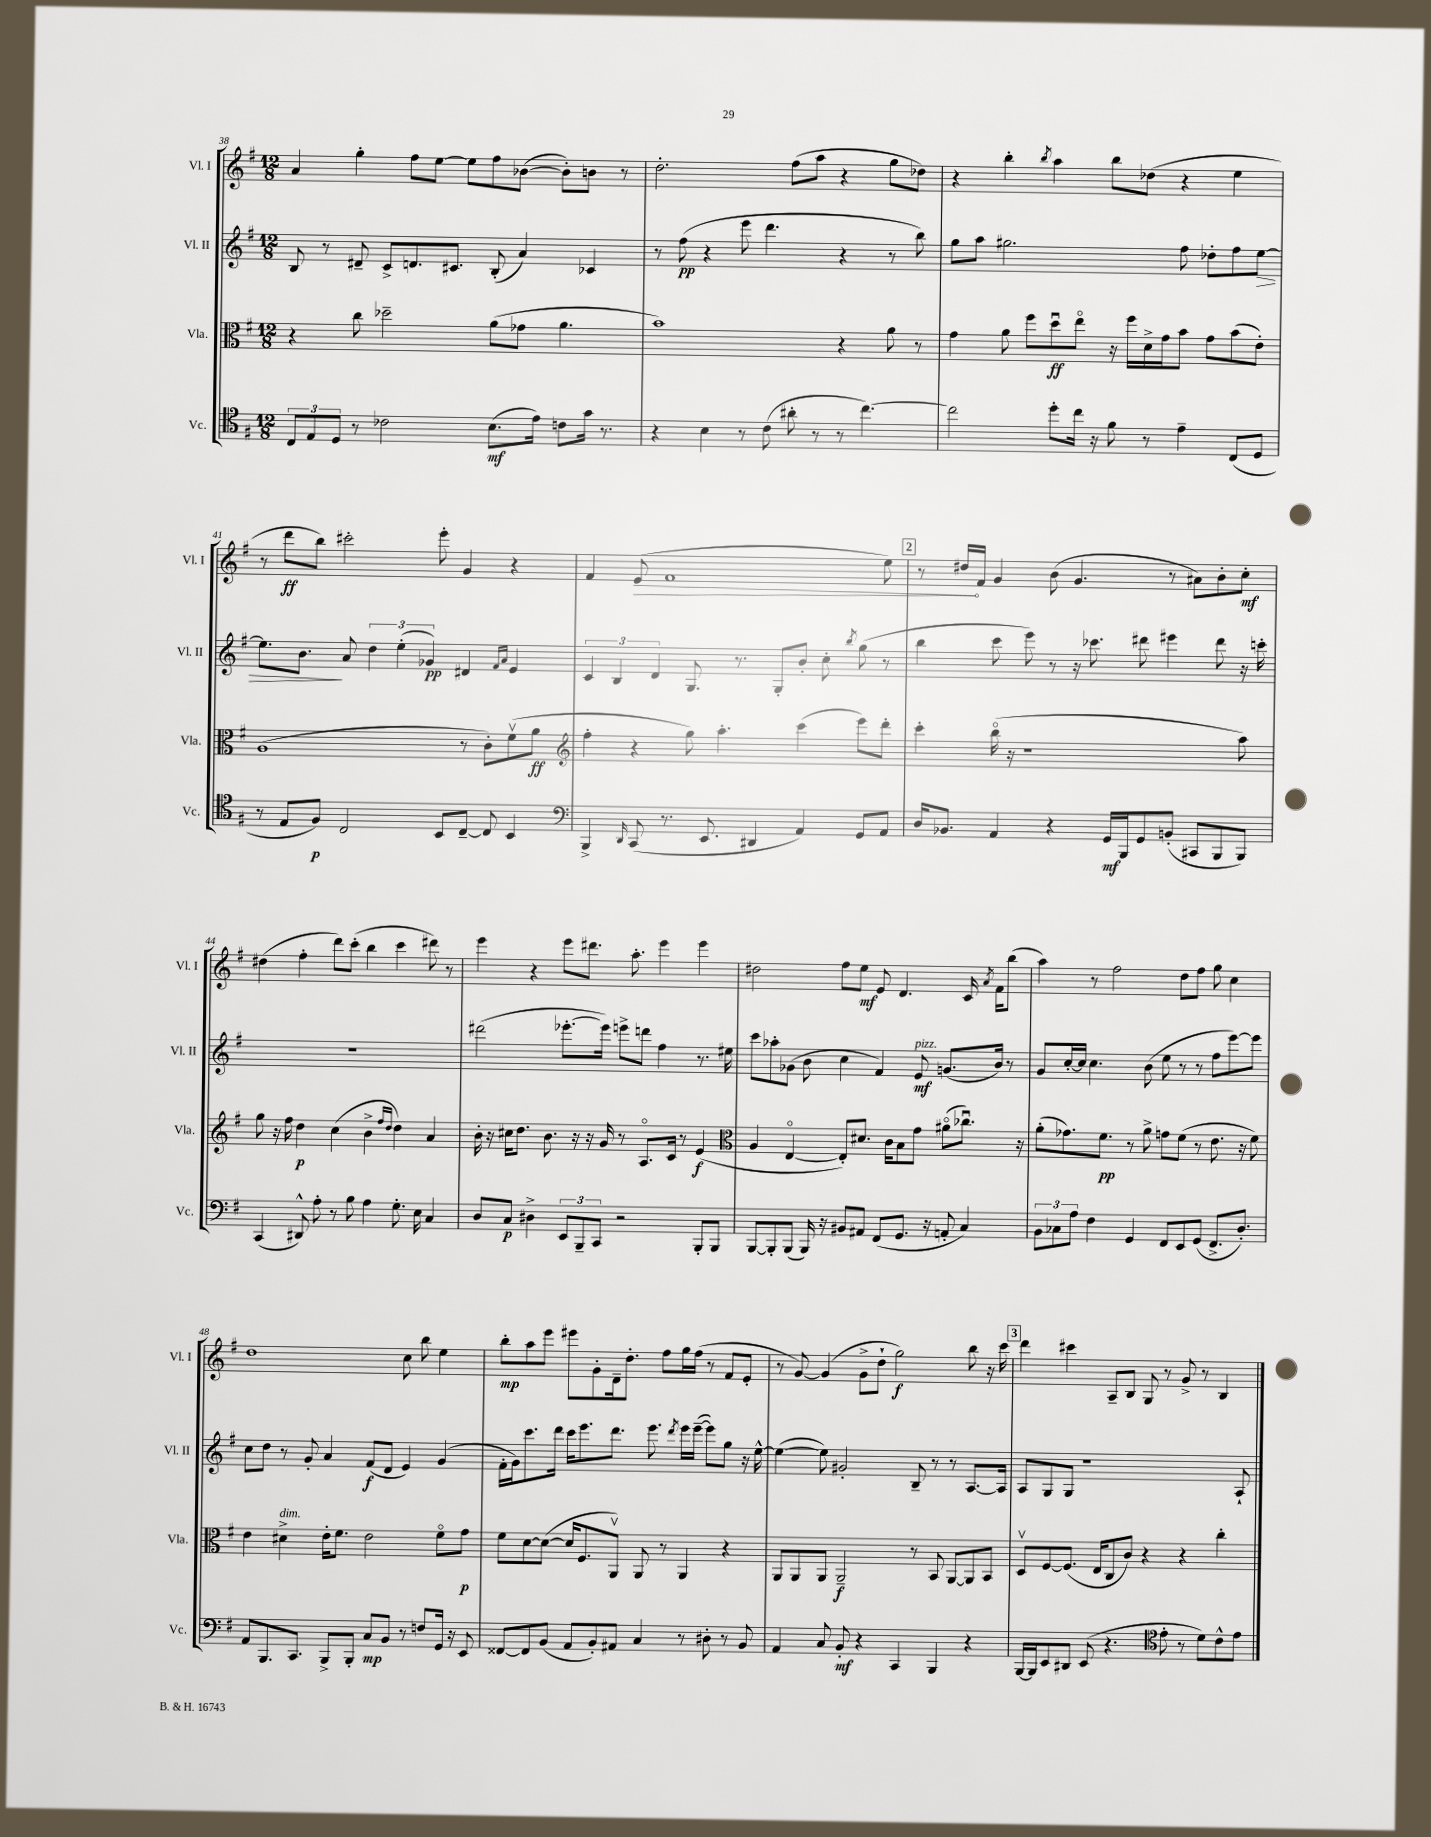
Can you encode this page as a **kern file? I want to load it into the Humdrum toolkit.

**kern	**kern	**kern	**kern
*staff4	*staff3	*staff2	*staff1
*clefC4	*clefC3	*clefG2	*clefG2
*k[f#]	*k[f#]	*k[f#]	*k[f#]
*M12/8	*M12/8	*M12/8	*M12/8
12C	4r	8B	4a
12E	.	.	.
.	.	8r	.
12D	.	.	.
8r	8cc	8d#~	4gg'
2c-	2dd-~	8c^	.
.	.	8.d	8ff#
.	.	.	[8ee
.	.	8.c#	.
.	.	.	8ee]
(8.B	(8a	(8B'	8ff#
.	8g-	4a)	([8b-
16e)	.	.	.
8c	4.a	.	8b-'])
16g	.	4c-	8b
8.r	.	.	.
.	.	.	8r
=	=	=	=
4r	1b)	8r	2.dd'
.	.	(8ff#	.
4B	.	4r	.
8r	.	8eee	.
(8c	.	4.ddd	.
8a#'	.	.	(8ff#
8r	.	.	8aa
8r	4r	4r	4r
[4.cc)	.	.	.
.	8a	8r	8gg
.	8r	8bb)	8dd-)
=	=	=	=
2cc]	4g	8gg	4r
.	.	8aa	.
.	8a	2.gg#	4bb'
.	8ff#	.	.
.	.	.	8qbb
8dd'	8ddu	.	4aa
16cc	8eeo	.	.
16r	.	.	.
8f#	16r	.	8bb
.	16ff#	.	.
8r	16d^	.	(8dd-
.	16g	.	.
4e~	8b	8ff#	4r
.	8g	8dd-'	.
(8C	(8b	8ff#	4ee
8D	8e')	[8ee	.
=	=	=	=
8r	(1A	8.ee]	8r
8E	.	.	8ddd
.	.	8.b	.
8F#)	.	.	8bb)
2C	.	8a	2ccc#'
.	.	6dd	.
.	.	(6ee'	.
.	.	6g-)	.
8BB	.	.	8eee'
[8C~	8r	4d#	4g
8C]	8c')	.	.
.	.	16qqf#	.
.	.	16qqa	.
4BB	(8f#v	4e	4r
.	8a	.	.
=	=	=	=
*clefF4	*clefG2	*	*
4BBB^	4ff#'	6c	4f#
.	.	6B	.
16qqDD	.	.	.
(8CC	4r	.	(8e
.	.	6d	.
8.r	.	.	1f#
.	8gg)	8.G	.
8.EE	.	.	.
.	4.aa'	.	.
.	.	8.r	.
4DD#	.	.	.
.	.	8G'	.
4AA)	(4ccc	8b'	.
.	.	8cc'	.
.	.	8qbb	.
8GG	8eee)	(8gg	.
8AA	8ddd'	8r	8ee)
=	=	=	=
16D	4ccc'	4bb	8r
8.BB-	.	.	.
.	.	.	16dd#
.	.	.	16f#
4AA	(16bbo	8ccc	4g
.	16r	.	.
.	1r	8eee)	.
4r	.	8r	(8b
.	.	16r	4.g
.	.	8.ccc-	.
16GG	.	.	.
16BBB	.	.	.
8GG	.	8ddd#	.
(8BB'	.	4eee#	8r
8CC#	.	.	8a#)
8BBB	.	8ddd#	8b'
8BBB)	8aa)	16r	8cc'
.	.	16ccc'	.
=	=	=	=
(4CC	8gg	1.r	(4dd#
.	16r	.	.
.	16ff#	.	.
8DD#^^)	4dd	.	4ff#'
8A'	.	.	.
8r	(4cc	.	8ddd)
8B	.	.	(8ccc'
4A	4b^	.	4bb
.	16qqff#	.	.
.	16qqdd	.	.
8.G'	4dd)	.	4ccc
16E	.	.	.
4C	4a	.	8ddd#)
.	.	.	8r
=	=	=	=
8D	16b'	(2ddd#	4eee
.	16r	.	.
8C	16cc#	.	.
.	8.dd	.	.
4D#^	.	.	4r
.	8.b	.	.
12EE	.	[8.eee-'	8eee
.	16r	.	.
12BBB~	.	.	.
.	16r	.	8.ddd#
12CC	.	.	.
.	16g	16eee-])	.
2r	8r	8eee^	.
.	.	.	8.aa'
.	8.Ao	8ddd	.
.	.	4ff#	4eee
.	16c	.	.
.	8r	.	.
8BBB'	(4e	8.r	4eee
8BBB	.	.	.
.	.	16ee#	.
=	=	=	=
*	*clefC3	*	*
[8BBB	4A	8ccc	2dd#
8BBB']	.	8aa-'	.
(8BBB	[4Eo	(8g-	.
16BBB)	.	8b	.
16r	.	.	.
8BB#	8E'])	4cc	8ff#
8AA#	8.d#	.	8ee
(8FF#	.	4f#)	8e
.	16c	.	.
8.GG	8B	.	4.d
.	8g	8e	.
16r	.	.	.
8AA'	(8a#o	(8.g	.
4C)	8.cc-u)	.	16c
.	.	.	8qa
.	.	16b)	16f#
.	.	8r	(8bb
.	16r	.	.
=	=	=	=
12BB	(8a'	8g	4aa)
12C-	.	.	.
.	8.g-)	[16cc'	.
12A	.	.	.
.	.	16cc]	.
4F#	.	4.cc	8r
.	8.f#	.	.
.	.	.	2ff#
4GG	8r	.	.
.	8a^	(8b	.
8FF#	8g	8ee	.
8EE	(8f#	8r	8dd
(8GG	8r	8r	8ff#
8.FF#^	8.e	8ff#	8gg
.	.	[8eee)	4cc
8.D')	16r	.	.
.	8f#)	8eee]	.
=	=	=	=
8AA	4e	8cc	1dd
8.BBB	.	8dd	.
.	4d#^	8r	.
8.CC	.	.	.
.	.	8g'	.
8BBB^	16e'	4a	.
.	8.f#	.	.
8BBB'	.	.	.
8C	2e	(8f#	.
8BB	.	8d	.
8r	.	4e)	8cc
8F	.	.	8bb
16GG	8f#o	(4g	4ee
16r	.	.	.
8EE	8g	.	.
=	=	=	=
[8FF##	8f#	16f#'	8bb'
.	.	16g)	.
8FF##]	[8d	8.ccc	8aa
(8BB	(8d_	.	8eee
.	.	16ddd	.
8AA	16d]	16ccc	8eee#
.	8.F#	8.eee	.
8BB')	.	.	8g'
8AA#	8AAv)	8.ddd	16d~
.	.	.	8.dd'
4C	8AA	.	.
.	.	8.eee	.
.	8r	.	8ff#
.	.	8qddd	.
8r	4AA	16eee	16gg
.	.	([16eee~	(16ff#
8D#'	.	8eee])	8r
8r	4r	8gg	8f#
8BB	.	16r	8e'
.	.	[16ee^^	.
=	=	=	=
4AA	8AA	(4ee_	8r
.	8AA	.	[8g)
8C	8AA	8ee])	(4g]
8BB'	2AA~	2g#'	.
4r	.	.	8g^
.	.	.	8dd`
4CC	.	.	2gg)
.	8r	8B~	.
4BBB	8BB	8r	.
.	[8AA	8r	.
4r	8AA]	[8.A	8bb
.	8BB	.	16r
.	.	16A]	16ccc
=	=	=	=
[16BBB	8Dv	8A	4ddd
16BBB]	.	.	.
8EE	[8F#	8G	.
8DD#	(8.F#]	8G	4ccc#
(8EE	.	1r	.
.	16E	.	.
4.r	8C	.	8A~
.	8c)	.	8B
.	4r	.	8G
*clefC4	*	*	*
8e'	.	.	8r
8r	4r	.	8g^
8d)	.	.	8r
8c^^	4cc'	.	4B
8e	.	8A`	.
==	==	==	==
*-	*-	*-	*-
